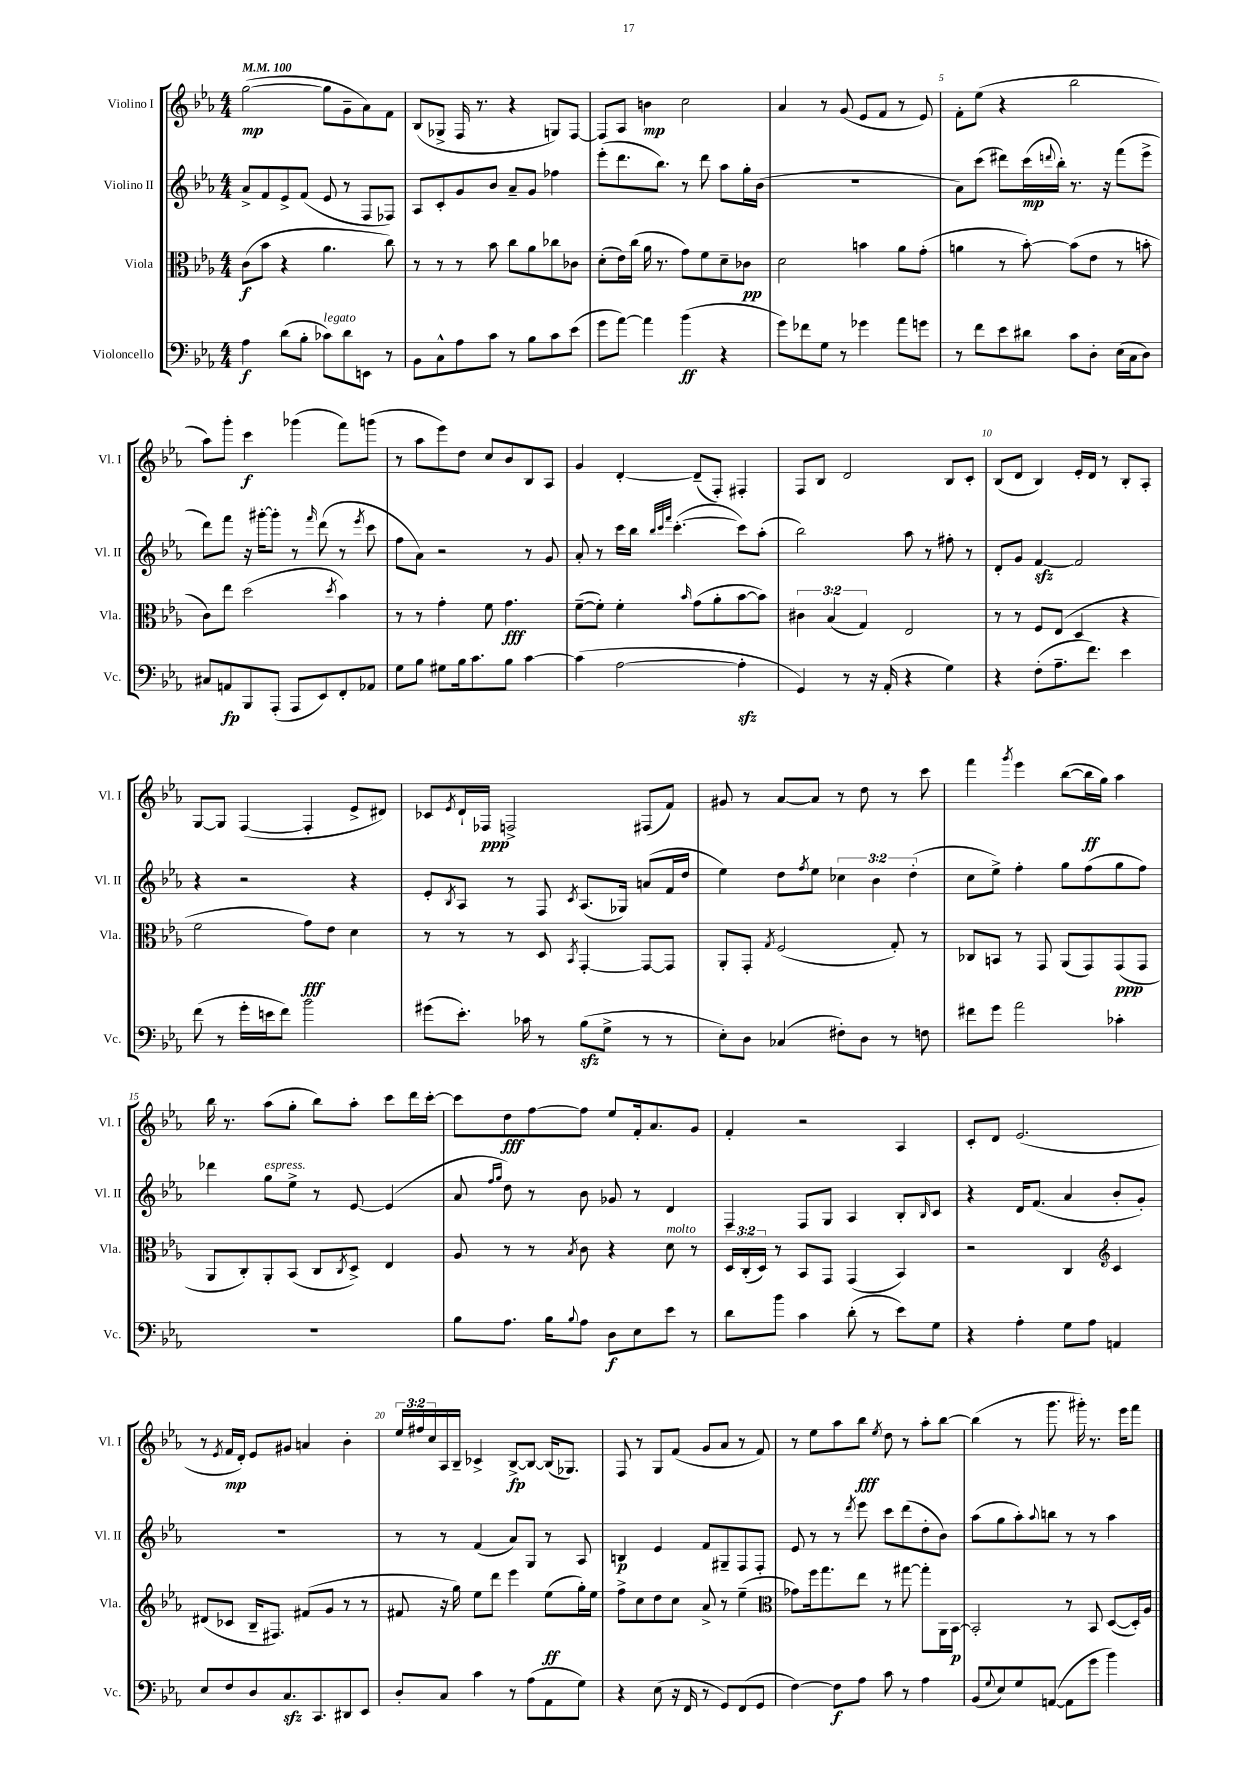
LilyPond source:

<<
\new StaffGroup <<
\new Staff = "s0" \with { instrumentName = "Violino I" shortInstrumentName = "Vl. I" } {
    \clef treble \key ees \major \numericTimeSignature \time 4/4 \override Staff.TupletNumber.text = #tuplet-number::calc-fraction-text \tempo 4 = 100
    g''2~\mp( g''8 g'8-- aes'8) f'8 |
    bes8( ges8-> f16 r8. r4 g8) f8~ |
    f8 aes8 b'4\mp c''2 |
    aes'4 r8 g'8( ees'8 f'8 r8 ees'8) |
    f'8-. ees''8( r4 bes''2 |
    aes''8) g'''8-. c'''4\f ges'''4( f'''8) g'''8( |
    r8 aes''8 ees'''8) d''8 c''8 bes'8 bes8 aes8 |
    g'4 d'4~-. d'8--( f8-.) fis4-. |
    f8 bes8 d'2 bes8 c'8-. |
    bes8( d'8 bes4) ees'16-. d'16 r8 bes8-. aes8-. |
    g8~ g8 f4~( f4-. ees'8-> dis'8) |
    ces'8 \acciaccatura { ees'8 } d'16-! fes16\ppp f2-> fis8( f'8) |
    gis'8 r8 aes'8~ aes'8 r8 d''8 r8 c'''8 |
    f'''4 \acciaccatura { g'''8 } ees'''4 bes''8~( bes''16\ff g''16) aes''4 |
    bes''16 r8. aes''8( g''8-. bes''8) aes''8-. c'''8 d'''16 c'''16~-. |
    c'''8 d''8\fff f''8~ f''8 ees''8 f'16-. aes'8. g'8 |
    f'4-. r2 aes4 |
    c'8-. d'8 ees'2.( |
    r8 \acciaccatura { ees'8 } f'16\mp d'16-.) ees'8 gis'8 a'4 bes'4-. |
    \tuplet 3/2 { ees''16 fis''16 c''16 } aes16 bes16-- ces'4-> bes8~->\fp bes8~ bes16( ges8.) |
    f8 r8 g8 f'8( g'8 aes'8 r8 f'8) |
    r8 ees''8 aes''8 bes''8\fff \acciaccatura { ees''8 } d''8 r8 aes''8-. bes''8~ |
    bes''4( r8 g'''8. gis'''16-.) r8. ees'''16 f'''8 \bar "|." |
}
\new Staff = "s1" \with { instrumentName = "Violino II" shortInstrumentName = "Vl. II" } {
    \clef treble \key ees \major \numericTimeSignature \time 4/4 \override Staff.TupletNumber.text = #tuplet-number::calc-fraction-text
    aes'8-> f'8 ees'8-> f'8( ees'8 r8 f8 fes8) |
    aes8 c'8-. g'8 bes'8 aes'8-- g'8 fes''4 |
    ees'''8-.( d'''8. bes''8.) r8 d'''8 aes''8 g''16-. bes'16( |
    R1 |
    aes'8) c'''8( dis'''8) c'''16\mp( \appoggiatura { d'''8 } bes''16-.) r8. r16 f'''8( ees'''8-> |
    d'''8) f'''8 r16 gis'''16~-. gis'''8-. r8 \grace { f'''16 } d'''8( r8 \acciaccatura { ees'''8 } c'''8 |
    f''8 aes'8) r2 r8 g'8 |
    aes'8-. r8 c'''16 bes''16 \grace { bes''32 c'''32 f'''32 } c'''4.~-.( c'''8) aes''8-.( |
    bes''2) aes''8 r8 fis''8-. r8 |
    d'8-. g'8 f'4~\sfz f'2 |
    r4 r2 r4 |
    ees'8-. \acciaccatura { bes8 } aes8 r8 f8 \acciaccatura { c'8 } aes8.( ges16) a'8( f'16 d''16 |
    ees''4) d''8 \acciaccatura { f''8 } ees''8 \tuplet 3/2 { ces''4 bes'4 d''4-.( } |
    c''8 ees''8->) f''4-. g''8 f''8( g''8 f''8) |
    des'''4 g''8^\markup { \italic "espress." } ees''8-> r8 ees'8~ ees'4( |
    aes'8 \grace { f''16 g''16 } d''8) r8 bes'8 ges'8 r8 d'4 |
    f4 f8 g8 aes4 bes8-. \grace { bes16 } c'8 |
    r4 d'16 f'8.( aes'4 bes'8-. g'8-.) |
    R1 |
    r8 r8 f'4( aes'8) g8 r8 aes8 |
    b4\p ees'4 f'8 gis8-- f8 f8-. |
    ees'8 r8 r8 \acciaccatura { d'''8 } ees'''8 c'''8 d'''8( d''8-. bes'8) |
    aes''8( g''8 aes''8-.) \appoggiatura { aes''8 } b''8 r8 r8 aes''4 \bar "|." |
}
\new Staff = "s2" \with { instrumentName = "Viola" shortInstrumentName = "Vla." } {
    \clef alto \key ees \major \numericTimeSignature \time 4/4 \override Staff.TupletNumber.text = #tuplet-number::calc-fraction-text
    c'8\f( bes'8 r4 aes'4. c''8) |
    r8 r8 r8 bes'8 c''8 aes'8 ces''8 ces'8 |
    d'8-.( ees'16) c''16( aes'16 r8. g'8) f'8 d'8-- ces'8\pp |
    d'2 b'4 aes'8 g'8-.( |
    a'4 r8 bes'8~-.) bes'8( ees'8 r8 b'8-. |
    c'8) ees''8 d''2( \acciaccatura { d''8 } bes'4) |
    r8 r8 g'4-. f'8 g'4.\fff |
    f'8~--( f'8-.) f'4-. \grace { bes'16 } g'8( aes'8-. bes'8~ bes'8) |
    \tuplet 3/2 { cis'4 bes4( g4) } ees2 |
    r8 r8 f8 ees8( d4 r4 |
    f'2 g'8\fff) ees'8 d'4 |
    r8 r8 r8 d8 \acciaccatura { bes,8 } g,4~-. g,8~ g,8 |
    aes,8-. g,8-. \acciaccatura { g8 } f2( g8-.) r8 |
    ces8 b,8 r8 g,8 aes,8( g,8) g,8\ppp( g,8 |
    aes,8 c8-.) aes,8-. bes,8( c8 \acciaccatura { c8 } d8->) ees4 |
    aes8 r8 r8 \acciaccatura { bes8 } c'8 r4 d'8^\markup { \italic "molto" } r8 |
    \tuplet 3/2 { d16 c16-.( d16) } r8 bes,8 g,8 g,4( bes,4) |
    r2 c4 \clef treble c'4 |
    dis'8( ces'8 bes16-- fis8.) fis'8( g'8 r8 r8 |
    fis'8 r16 g''16) ees''8 d'''8 ees'''4 ees''8\ff( g''16-.) ees''16 |
    f''8-> c''8 d''8 c''8 aes'8-> r8 ees''4--( |
    \clef alto ges'8) f''16 g''8. ees''8 r8 gis''8~ gis''8-. aes,16 bes,16~\p |
    bes,2-. r8 bes,8 d8~( d16-.) aes16 \bar "|." |
}
\new Staff = "s3" \with { instrumentName = "Violoncello" shortInstrumentName = "Vc." } {
    \clef bass \key ees \major \numericTimeSignature \time 4/4
    aes4\f d'8( bes8-. ces'8^\markup { \italic "legato" }) d'8 e,8 r8 |
    bes,8 c8-^ aes8 c'8 r8 bes8 c'8 ees'8( |
    g'8 aes'8~) aes'4 bes'4\ff( r4 |
    g'8) fes'8 g8 r8 ges'4 aes'8 g'8 |
    r8 f'8 ees'8 dis'8 c'8 d8-. ees16( c16 d8) |
    cis8 a,8\fp bes,,8 aes,,8-.( aes,,8 ees,8) f,8-. aes,8 |
    g8 bes8 gis8 bes16 c'8. bes8 c'4~ |
    c'4( aes2~ aes4-.\sfz |
    g,4) r8 r16 aes,16-.( r4 g4) |
    r4 f8-.( aes8.-- f'8.) ees'4 |
    f'8( r8 g'16-. e'16 f'8) bes'2 |
    gis'8( ees'8.-.) ces'16 r8 bes8\sfz( g8-> r8 r8 |
    ees8-.) d8 ces4( fis8-.) d8 r8 f8 |
    fis'8 g'8 aes'2 ces'4-. |
    R1 |
    bes8 aes8. bes16 \appoggiatura { bes8 } aes8 d8\f ees8 ees'8 r8 |
    d'8 bes'8 c'4 d'8-.( r8 ees'8) g8 |
    r4 aes4-. g8 aes8 a,4 |
    ees8 f8 d8 c8.\sfz c,8. dis,8 ees,8 |
    d8-. c8 c'4 r8 aes8( aes,8 g8) |
    r4 ees8( r16 f,16 r8 g,8) f,8( g,8 |
    f4~) f8\f aes8 c'8 r8 aes4 |
    bes,8( \appoggiatura { g8 } ees8) g8 a,8~( a,8 g'8 bes'4) \bar "|." |
}
>>
>>
\layout { \context { \Score \override BarNumber.break-visibility = ##(#f #t #t) barNumberVisibility = #(every-nth-bar-number-visible 5) } }
